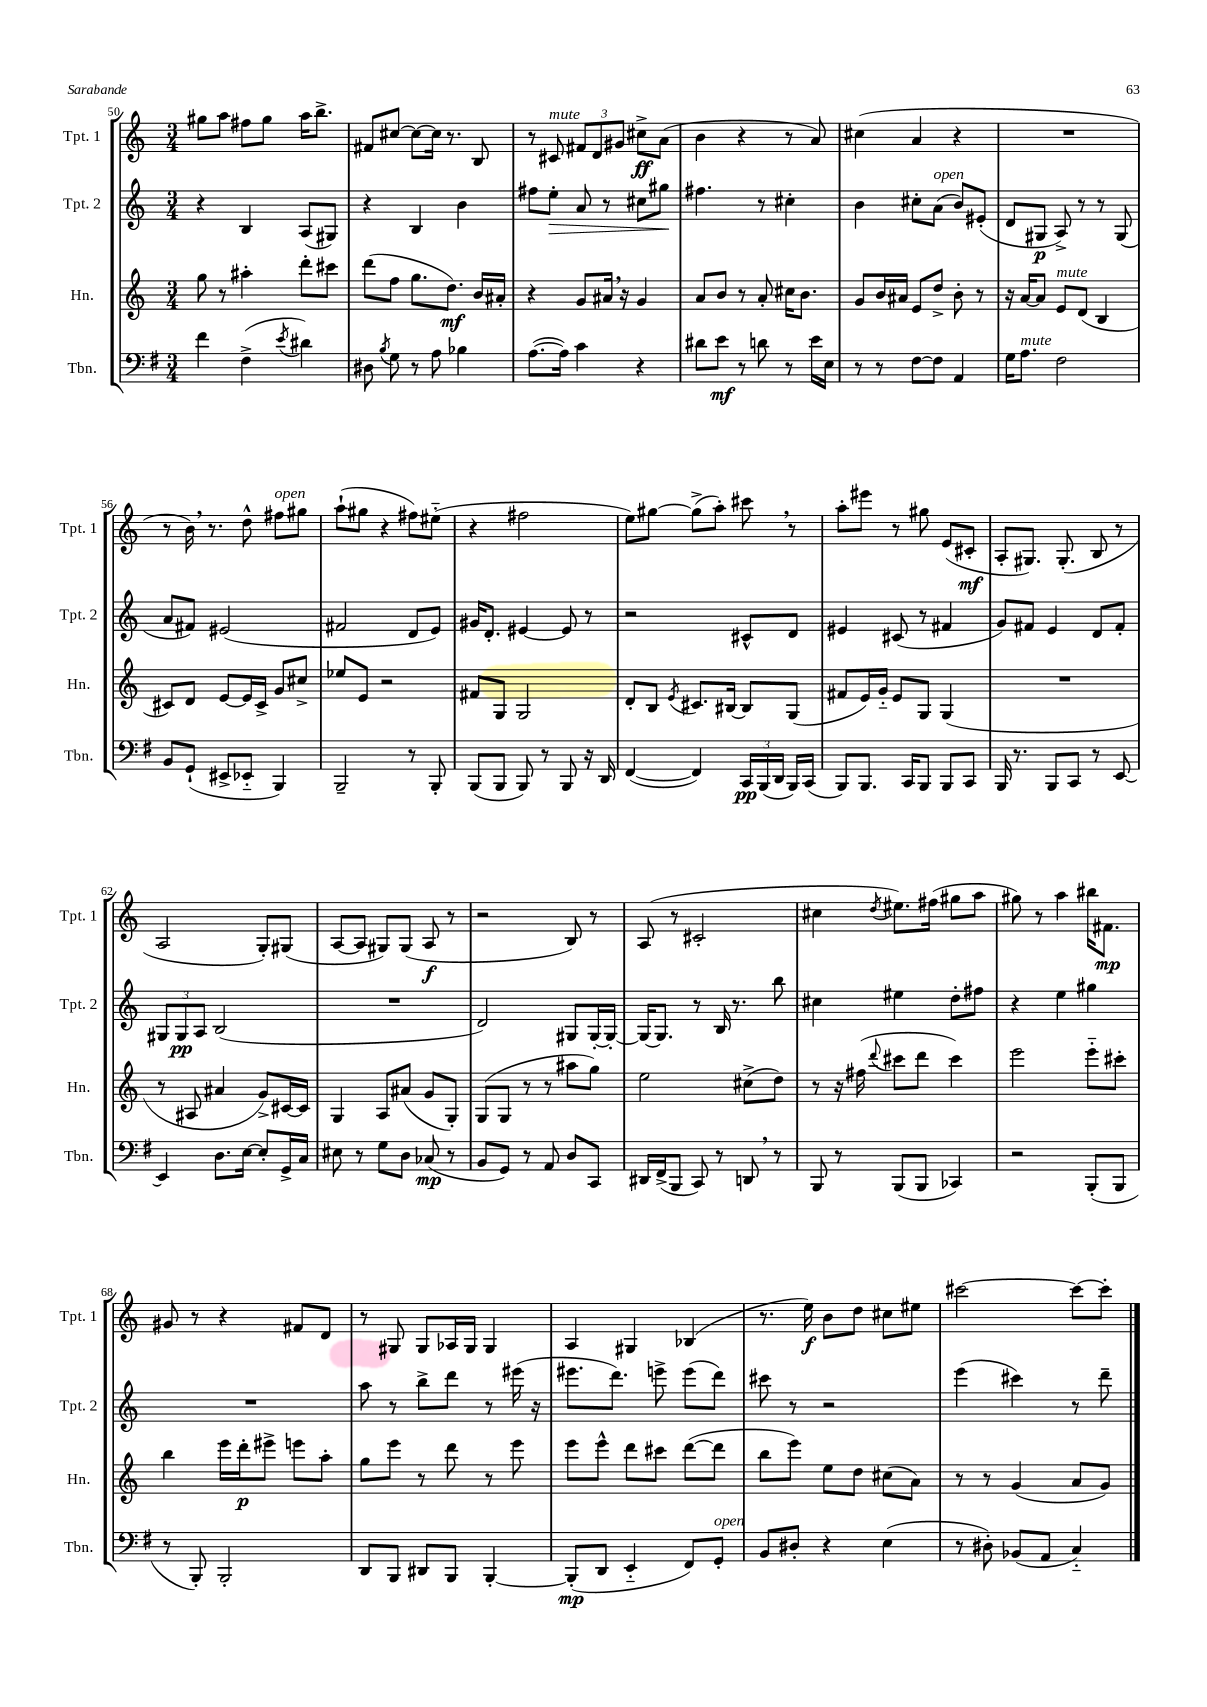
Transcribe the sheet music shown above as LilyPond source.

<<
\new StaffGroup <<
\new Staff = "s0" \with { instrumentName = "Tpt. 1" shortInstrumentName = "Tpt. 1" } {
    \clef treble \key c \major \numericTimeSignature \time 3/4
    \autoBeamOff gis''8[ a''8] fis''8[ gis''8] a''16[ b''8.]-> |
    fis'8[ cis''8]~ cis''8[~ cis''16] r8. b8 |
    r8 cis'8^\markup { \italic "mute" } \tuplet 3/2 { fis'8[ d'8 gis'8] } cis''8[->\ff a'8]( |
    b'4 r4 r8 a'8) |
    cis''4( a'4 r4 |
    R2. |
    r8 b'16) \breathe r8. d''8-^ fis''8[^\markup { \italic "open" } gis''8] |
    a''8[-!( gis''8] r4 fis''8[) eis''8]-_( |
    r4 fis''2 |
    e''8[) gis''8]~ gis''8[->( a''8]-.) cis'''8 \breathe r8 |
    a''8[-. eis'''8] r8 gis''8 e'8[( cis'8]-.\mf |
    a8[-. gis8.]) gis8.-.( b8 r8 |
    a2 g8[-.) gis8]( |
    a8[~ a8] gis8[) gis8]( a8\f r8 |
    r2 b8) r8 |
    a8( r8 cis'2-. |
    cis''4 \acciaccatura { d''8 } eis''8.[) fis''16]( gis''8[ a''8] |
    gis''8) r8 a''4 bis''16[ fis'8.]\mp |
    gis'8 r8 r4 fis'8[ d'8] |
    r8 gis8 gis8[ aes16 gis16] gis4 |
    a4 gis4 bes4( |
    r8. e''16\f) b'8[ d''8] cis''8[ eis''8] |
    cis'''2~ cis'''8[~ cis'''8]-. \bar "|." |
}
\new Staff = "s1" \with { instrumentName = "Tpt. 2" shortInstrumentName = "Tpt. 2" } {
    \clef treble \key c \major \numericTimeSignature \time 3/4
    \autoBeamOff r4 b4 a8[( gis8]) |
    r4 b4 b'4 |
    fis''8[ e''8]-.\> a'8 r8 cis''8[ gis''8]\! |
    fis''4. r8 cis''4-. |
    b'4 cis''8[-. a'8]^\markup { \italic "open" }( b'8[) eis'8]-.( |
    d'8[ gis8]\p a8->) r8 r8 gis8( |
    a'8[ fis'8]) eis'2( |
    fis'2 d'8[ e'8]) |
    gis'16[ d'8.]-. eis'4~ eis'8 r8 |
    r2 cis'8[-^ d'8] |
    eis'4 cis'8( r8 fis'4 |
    g'8[) fis'8] e'4 d'8[ fis'8]-. |
    \tuplet 3/2 { gis8[ gis8\pp a8] } b2( |
    R2. |
    d'2) gis8[ gis16~-. gis16]~-. |
    gis16[~ gis8.] r8 b16 r8. b''8 |
    cis''4 eis''4 d''8[-. fis''8] |
    r4 e''4 gis''4 |
    R2. |
    a''8 r8 b''8[-> d'''8] r8 eis'''16( r16 |
    eis'''8.[ d'''8.]) e'''8-> e'''8[( d'''8]) |
    cis'''8 r8 r2 |
    e'''4( cis'''4) r8 d'''8-- \bar "|." |
}
\new Staff = "s2" \with { instrumentName = "Hn." shortInstrumentName = "Hn." } {
    \clef treble \key c \major \numericTimeSignature \time 3/4
    \autoBeamOff g''8 r8 ais''4-. d'''8[-. cis'''8] |
    d'''8[( f''8] g''8.[ d''8.]\mf) b'16[ ais'16]-. |
    r4 g'8[ ais'16] \breathe r16 g'4 |
    a'8[ b'8] r8 a'8-. cis''16[ b'8.] |
    g'8[ b'16 ais'16] e'8[ d''8]-> b'8-. r8 |
    r16 a'16[~ a'8] e'8[^\markup { \italic "mute" } d'8]( b4 |
    cis'8[) d'8] e'8[~ e'16 cis'16]-> g'8[ cis''8]-> |
    ees''8[ e'8] r2 |
    fis'8[ g8] g2 |
    d'8[-. b8] \acciaccatura { e'8 } cis'8.[ bis16]~ bis8[ g8]( |
    fis'8[ e'16) g'16]-_ e'8[ g8] g4( |
    R2. |
    r8 ais8 ais'4 g'8[->) cis'16~ cis'16] |
    g4 a8[ ais'8]( g'8[ g8]-.) |
    g8[( g8] r8 r8 ais''8[ g''8]) |
    e''2 cis''8[->( d''8]) |
    r8 r16 fis''16( \appoggiatura { d'''8 } cis'''8[ d'''8] cis'''4) |
    e'''2 e'''8[-_ cis'''8]-. |
    b''4 e'''16[ d'''16-.\p eis'''8]-> e'''8[ a''8]-. |
    g''8[ e'''8] r8 d'''8 r8 e'''8 |
    e'''8[ e'''8]-^ d'''8[ cis'''8] d'''8[~( d'''8] |
    b''8[ e'''8]) e''8[ d''8] cis''8[( a'8]) |
    r8 r8 g'4( a'8[ g'8]) \bar "|." |
}
\new Staff = "s3" \with { instrumentName = "Tbn." shortInstrumentName = "Tbn." } {
    \clef bass \key g \major \numericTimeSignature \time 3/4
    \autoBeamOff fis'4 fis4->( \acciaccatura { e'8 } dis'4) |
    dis8 \acciaccatura { b8 } g8 r8 a8 bes4 |
    a8.[~( a16]) c'4 r4 |
    dis'8[ e'8]\mf r8 d'8 r8 e'16[ e16] |
    r8 r8 fis8[~ fis8] a,4 |
    g16[ a8.]^\markup { \italic "mute" } fis2 |
    b,8[ g,8]-!( eis,8[-> ees,8]-_ b,,4) |
    b,,2-- r8 b,,8-. |
    b,,8[( b,,8] b,,8) r8 b,,8 r16 d,16 |
    fis,4~( fis,4) \tuplet 3/2 { c,16[\pp b,,16( d,16] } b,,16[) c,16]( |
    b,,8[) b,,8.] c,16[ b,,8] b,,8[ c,8] |
    b,,16 r8. b,,8[ c,8] r8 e,8~ |
    e,4 d8.[ e16]~ e8[-. g,16-> c16] |
    eis8 r8 g8[ d8] ces8\mp( r8 |
    b,8[ g,8]) r8 a,8 d8[ c,8] |
    dis,16[ fis,16->( b,,8] c,8) r8 d,8 \breathe r8 |
    b,,8 r8 b,,8[( b,,8] ces,4) |
    r2 b,,8[-.( b,,8] |
    r8 b,,8-.) b,,2-. |
    d,8[ b,,8] dis,8[ b,,8] b,,4~-. |
    b,,8[-.\mp( d,8] e,4-_ fis,8[) g,8]-.^\markup { \italic "open" } |
    b,8[ dis8]-. r4 e4( |
    r8 dis8-.) bes,8[( a,8] c4-_) \bar "|." |
}
>>
>>
\layout { \context { \Score currentBarNumber = #50 } }
